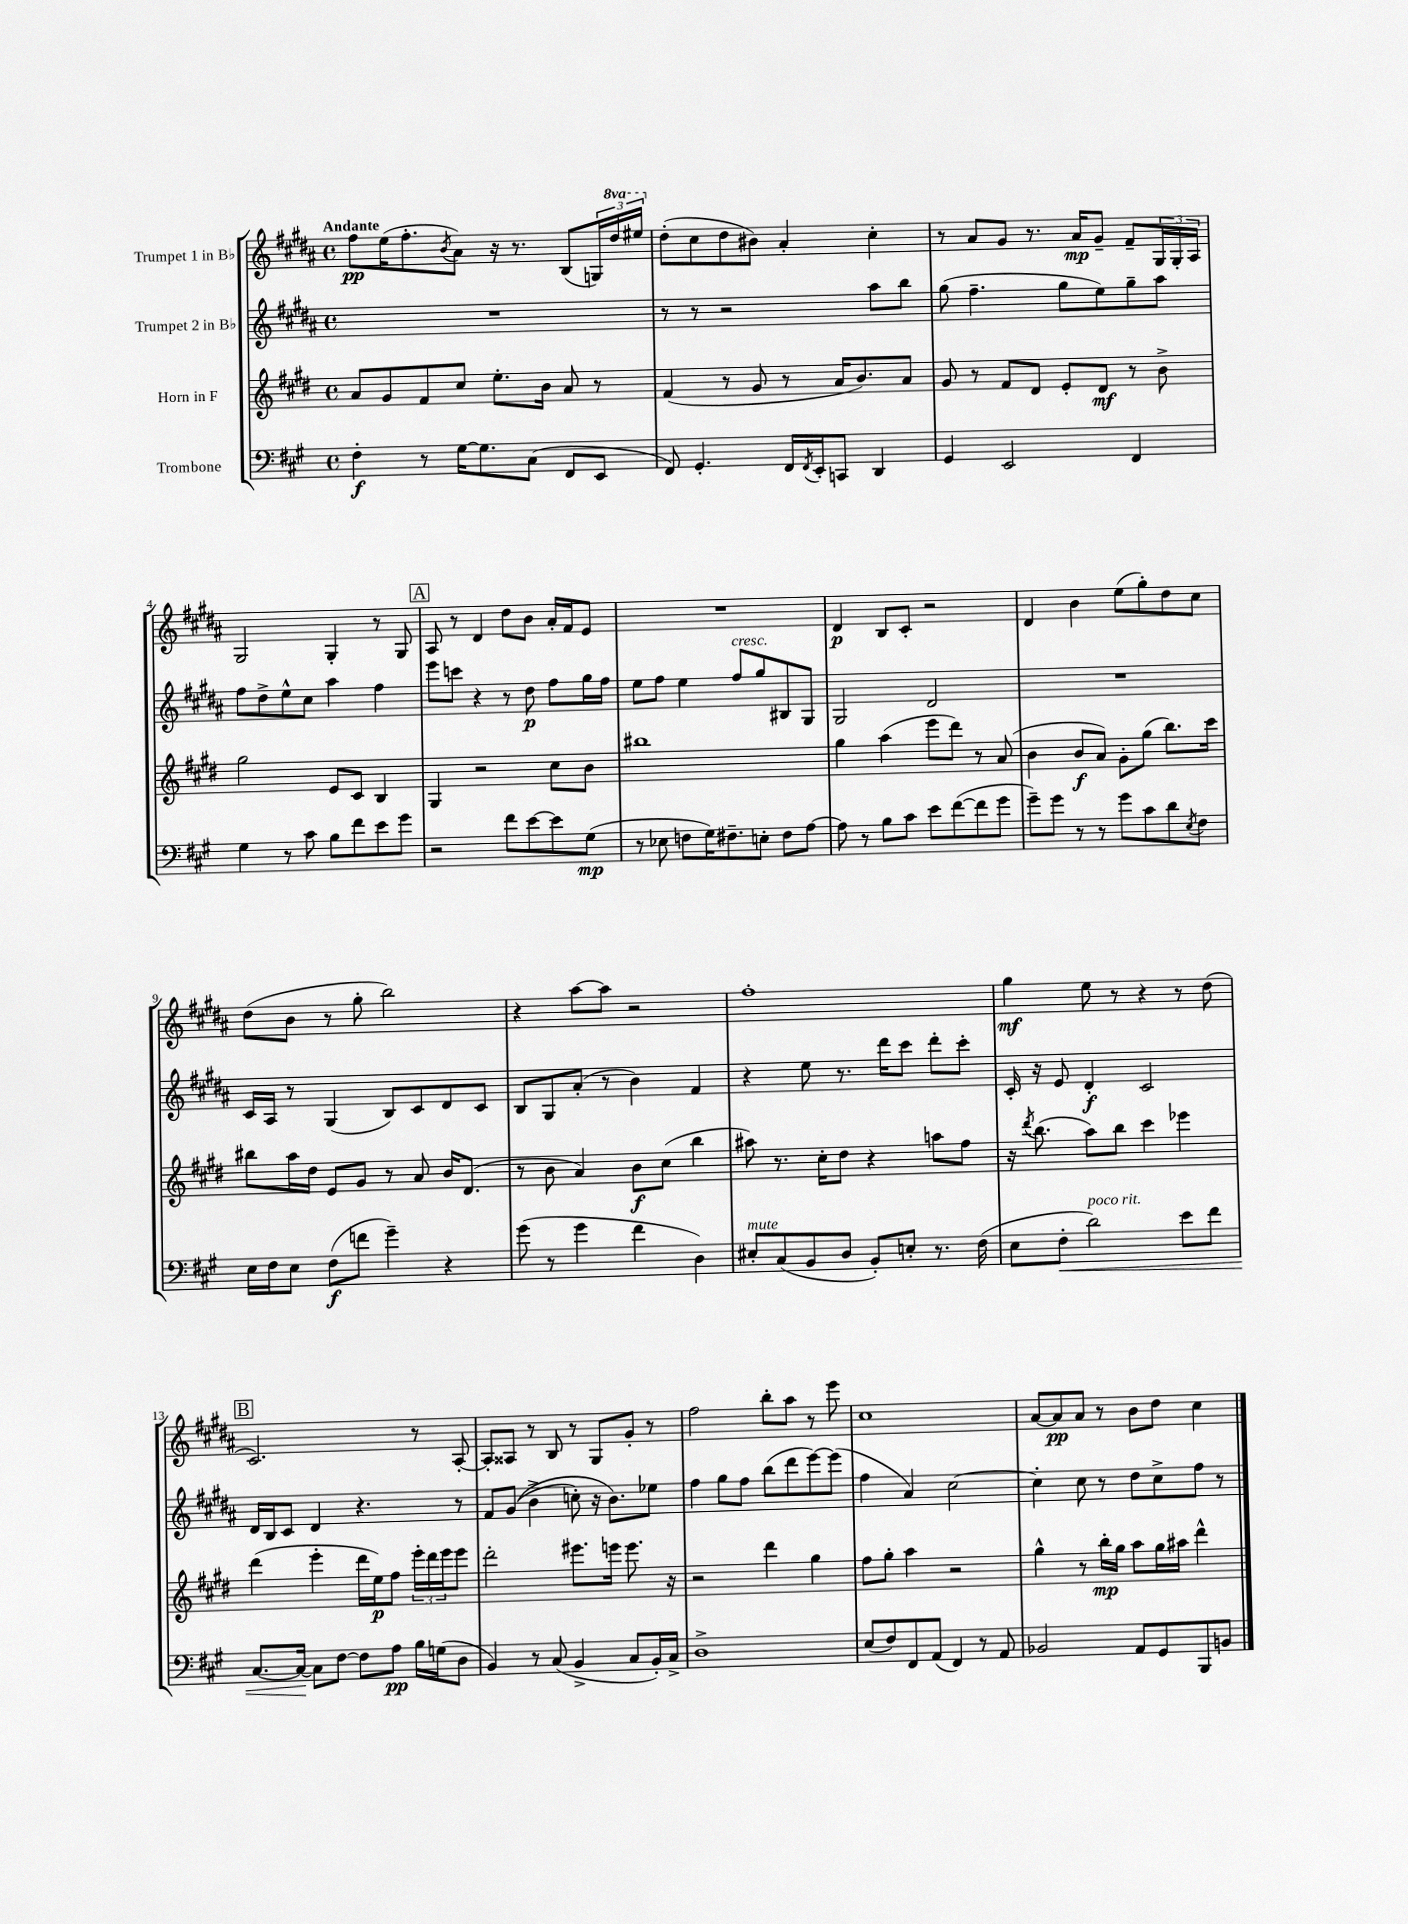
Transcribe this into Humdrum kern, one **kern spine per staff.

**kern	**dynam	**kern	**dynam	**kern	**dynam	**kern	**dynam
*part4	*part4	*part3	*part3	*part2	*part2	*part1	*part1
*staff4	*staff4	*staff3	*staff3	*staff2	*staff2	*staff1	*staff1
*I"Trombone	*	*I"Horn in F	*	*I"Trumpet 2 in B♭	*	*I"Trumpet 1 in B♭	*
*clefF4	*	*clefG2	*	*clefG2	*	*clefG2	*
*k[f#c#g#]	*	*k[f#c#g#d#]	*	*k[f#c#g#d#a#]	*	*k[f#c#g#d#a#]	*
*M4/4	*	*M4/4	*	*M4/4	*	*M4/4	*
*met(c)	*	*met(c)	*	*met(c)	*	*met(c)	*
=1	=1	=1	=1	=1	=1	=1	=1
!	!	!	!	!	!	!LO:TX:a:B:t=Andante	!
4F#'\	f	8a/L	.	1r	.	8ff#\L	pp
.	.	8g#/	.	.	.	(16ee\K	.
.	.	.	.	.	.	8.ff#'\	.
8r	.	8f#/	.	.	.	.	.
.	.	.	.	.	.	8qb/	.
[16G#\KL	.	8cc#/J	.	.	.	8a#\J)	.
8.G#\]	.	.	.	.	.	.	.
.	.	8.ee'\L	.	.	.	16r	.
.	.	.	.	.	.	8.r	.
(8C#\J	.	.	.	.	.	.	.
.	.	16b\Jk	.	.	.	.	.
8FF#/L	.	8a/	.	.	.	(8B/L	.
8EE/J	.	8r	.	.	.	24Gn/L)	.
*	*	*	*	*	*	*8va	*
.	.	.	.	.	.	24ddd#/	.
.	.	.	.	.	.	24eee#X/JJ	.
=2	=2	=2	=2	=2	=2	=2	=2
*	*	*	*	*	*	*X8va	*
8FF#/)	.	(4f#/	.	8r	.	(8dd#'\L	.
4.GG#'/	.	.	.	8r	.	8cc#\	.
.	.	8r	.	2r	.	8dd#\	.
.	.	8g#/	.	.	.	8b#X\J)	.
16FF#/LL	.	8r	.	.	.	4a#'/	.
8qFF#/	.	.	.	.	.	.	.
16EE'/J	.	.	.	.	.	.	.
8CCn/J	.	16a/KL	.	.	.	.	.
.	.	8.b/)	.	.	.	.	.
4DD/	.	.	.	8aa#\L	.	4cc#'\	.
.	.	8a/J	.	8bb\J	.	.	.
=3	=3	=3	=3	=3	=3	=3	=3
4GG#/	.	8g#/	.	(8gg#\	.	8r	.
.	.	8r	.	4.ff#~\	.	8a#/L	.
2EE/	.	8f#/L	.	.	.	8g#/J	.
.	.	8d#/J	.	.	.	8.r	.
.	.	8e'/L	.	8gg#\L	.	.	.
.	.	.	.	.	.	16a#/KL	mp
.	.	8d#/J	mf	8ee\)	.	8g#~/J	.
4FF#/	.	8r	.	8gg#~\	.	8f#~/L	.
.	.	8b^\	.	8aa#\J	.	24G#/L	.
.	.	.	.	.	.	24G#'/	.
.	.	.	.	.	.	24A#/JJ	.
!!LO:LB:g=z
=4	=4	=4	=4	=4	=4	=4	=4
4G#\	.	2gg#\	.	8ff#\L	.	2G#/	.
.	.	.	.	8dd#^\	.	.	.
8r	.	.	.	8ee^^\	.	.	.
8c#\	.	.	.	8cc#\J	.	.	.
8B\L	.	8e/L	.	4aa#\	.	4G#'/	.
8f#\	.	8c#/J	.	.	.	.	.
8e\	.	4B/	.	4ff#\	.	8r	.
8g#\J	.	.	.	.	.	8G#/	.
!!LO:REH:place=s1:t=A
=5	=5	=5	=5	=5	=5	=5	=5
2r	.	4G#/	.	8eee\L	.	8A#/	.
.	.	.	.	8cccn\J	.	8r	.
.	.	2r	.	4r	.	4d#/	.
8f#\L	.	.	.	8r	.	8dd#\L	.
[8e\	.	.	.	8dd#\	p	8b\J	.
8e\]	.	8cc#\L	.	8ff#\L	.	16a#'/LL	.
.	.	.	.	.	.	16f#/J	.
(8G#\J	mp	8b\J	.	16gg#\L	.	8e/J	.
.	.	.	.	16ff#\JJ	.	.	.
=6	=6	=6	=6	=6	=6	=6	=6
8r	.	1bb#X	.	8ee\L	.	1r	.
8E-X\	.	.	.	8ff#\J	.	.	.
8Fn\L	.	.	.	4ee\	.	.	.
16G#\K)	.	.	.	.	.	.	.
8.F#X~\	.	.	.	.	.	.	.
!	!	!	!	!LO:TX:a:i:t=cresc.	!	!	!
.	.	.	.	8ff#/L	.	.	.
8En'\J	.	.	.	8gg#/	.	.	.
8F#\L	.	.	.	8B#X/	.	.	.
[8A\J	.	.	.	8G#/J	.	.	.
=7	=7	=7	=7	=7	=7	=7	=7
8A\]	.	4gg#\	.	2G#/	.	4d#/	p
8r	.	.	.	.	.	.	.
8B\L	.	(4aa\	.	.	.	8B/L	.
8c#\J	.	.	.	.	.	8c#'/J	.
8e\L	.	8eee\L	.	2d#/	.	2r	.
([8f#\	.	8ddd#\J)	.	.	.	.	.
8f#\]	.	8r	.	.	.	.	.
8g#\J	.	(8a/	.	.	.	.	.
=8	=8	=8	=8	=8	=8	=8	=8
8g#~\L)	.	4b\	.	1r	.	4d#/	.
8g#\J	.	.	.	.	.	.	.
8r	.	8b/L	f	.	.	4b\	.
8r	.	8a/J)	.	.	.	.	.
8g#\L	.	8g#'\L	.	.	.	(8ee\L	.
8c#\	.	(8gg#\J	.	.	.	8gg#'\)	.
8d\	.	8.bb\L)	.	.	.	8dd#\	.
8qE/	.	.	.	.	.	.	.
8F#\J	.	.	.	.	.	8cc#\J	.
.	.	16ccc#\Jk	.	.	.	.	.
!!LO:LB:g=z
=9	=9	=9	=9	=9	=9	=9	=9
16E\LL	.	8bb#X\L	.	16c#/LL	.	(8dd#\L	.
16F#\J	.	.	.	16A#/JJ	.	.	.
8E\J	.	16aa\L	.	8r	.	8b\J	.
.	.	16dd#\JJ	.	.	.	.	.
(8F#\L	f	8e/L	.	(4G#/	.	8r	.
8fn\J	.	8g#/J	.	.	.	8gg#'\	.
4g#~\)	.	8r	.	8B/L)	.	2bb\)	.
.	.	8a/	.	8c#/	.	.	.
4r	.	16b/KL	.	8d#/	.	.	.
.	.	(8.d#/J	.	.	.	.	.
.	.	.	.	8c#/J	.	.	.
=10	=10	=10	=10	=10	=10	=10	=10
(8g#\	.	8r	.	8B/L	.	4r	.
8r	.	8b\	.	8G#/	.	.	.
4g#\	.	4a/)	.	(8a#'/J	.	[8aa#\L	.
.	.	.	.	8r	.	8aa#\J]	.
4f#\	.	8b\L	f	4b\)	.	2r	.
.	.	(8cc#\J	.	.	.	.	.
4D\)	.	4bb\	.	4f#/	.	.	.
=11	=11	=11	=11	=11	=11	=11	=11
!LO:TX:a:i:t=mute	!	!	!	!	!	!	!
8E#X'/L	.	8aa#X\)	.	4r	.	1ff#'	.
(8C#/	.	8.r	.	.	.	.	.
8BB/	.	.	.	8ee\	.	.	.
.	.	16cc#'\KL	.	.	.	.	.
8D/J	.	8dd#\J	.	8.r	.	.	.
8BB'/L)	.	4r	.	.	.	.	.
.	.	.	.	16ddd#\KL	.	.	.
8En'/J	.	.	.	8ccc#\J	.	.	.
8.r	.	8aan\L	.	8ddd#'\L	.	.	.
.	.	8ff#\J	.	8ccc#'\J	.	.	.
(16F#\	.	.	.	.	.	.	.
=12	=12	=12	=12	=12	=12	=12	=12
8E\L	.	16r	.	16c#'/	.	4gg#\	mf
.	.	8qddd#/	.	.	.	.	.
.	.	(8.bb\	.	16r	.	.	.
!	!LO:HP:b	!	!	!	!	!	!
8F#'\J	<	.	.	8e/	.	.	.
!LO:TX:a:i:t=poco rit.	!	!	!	!	!	!	!
2d\)	.	8aa\L)	.	4d#'/	f	8ee\	.
.	.	8bb\J	.	.	.	8r	.
.	.	4ccc#\	.	2c#/	.	4r	.
8e\L	.	4eee-X\	.	.	.	8r	.
8f#\J	.	.	.	.	.	(8dd#\	.
!!LO:LB:g=z
!!LO:REH:place=s1:t=B
=13	=13	=13	=13	=13	=13	=13	=13
[8.C#/L	.	(4ddd#\	.	16d#/LL	.	2.c#/)	.
.	.	.	.	16B/J	.	.	.
.	.	.	.	8c#/J	.	.	.
16C#/Jk_	.	.	.	.	.	.	.
8C#\L]	[	4eee'\	.	4d#/	.	.	.
[8F#\J	.	.	.	.	.	.	.
8F#\L]	.	16ddd#\LL	.	4.r	.	.	.
.	.	16ee\J)	p	.	.	.	.
8A\J	pp	8ff#\J	.	.	.	.	.
16B\LL	.	24eee'\LL	.	.	.	8r	.
.	.	24ddd#\	.	.	.	.	.
(16Gn\J	.	.	.	.	.	.	.
.	.	24eee\J	.	.	.	.	.
8D\J	.	8eee\J	.	8r	.	[8A#'/	.
=14	=14	=14	=14	=14	=14	=14	=14
4BB/)	.	2ddd#'\	.	8f#/L	.	8A#'/L]	.
.	.	.	.	((8g#/J	.	8A##X/J	.
8r	.	.	.	4b^\	.	8r	.
(8C#/	.	.	.	.	.	8B/	.
4BB^/	.	8.eee#X\L	.	8ccn'\)	.	8r	.
.	.	.	.	16r	.	8G#/L	.
.	.	16eeen\Jk	.	8.b\L)	.	.	.
8C#/L	.	8.eee\	.	.	.	8g#'/J	.
16BB'/L)	.	.	.	8ee-X\J	.	8r	.
16C#^/JJ	.	16r	.	.	.	.	.
=15	=15	=15	=15	=15	=15	=15	=15
1D^	.	2r	.	4ff#\	.	2ff#\	.
.	.	.	.	8gg#\L	.	.	.
.	.	.	.	8ff#\J	.	.	.
.	.	4ddd#\	.	(8bb\L	.	8bb'\L	.
.	.	.	.	8ddd#\	.	8aa#\J	.
.	.	4gg#\	.	[8eee\)	.	8r	.
.	.	.	.	(8eee\J]	.	8eee\	.
=16	=16	=16	=16	=16	=16	=16	=16
(8E/L	.	8ff#\L	.	4ff#\	.	1cc#	.
8F#/)	.	8gg#'\J	.	.	.	.	.
8FF#/	.	4aa\	.	4a#/)	.	.	.
(8AA/J	.	.	.	.	.	.	.
4FF#/)	.	2r	.	[2cc#\	.	.	.
8r	.	.	.	.	.	.	.
8AA/	.	.	.	.	.	.	.
=17	=17	=17	=17	=17	=17	=17	=17
2BB-X/	.	4gg#^^\	.	4cc#'\]	.	[8a#/L	.
.	.	.	.	.	.	8a#/]	pp
.	.	8r	.	8cc#\	.	8a#/J	.
.	.	16bb'\LL	mp	8r	.	8r	.
.	.	16gg#\JJ	.	.	.	.	.
8AA/L	.	8aa\L	.	8dd#\L	.	8b\L	.
8GG#/	.	16gg#\L	.	8cc#^\	.	8dd#\J	.
.	.	16aa#X\JJ	.	.	.	.	.
8BBB/	.	4ddd#^^\	.	8ff#\J	.	4cc#\	.
8BBn/J	.	.	.	8r	.	.	.
==	==	==	==	==	==	==	==
*-	*-	*-	*-	*-	*-	*-	*-
